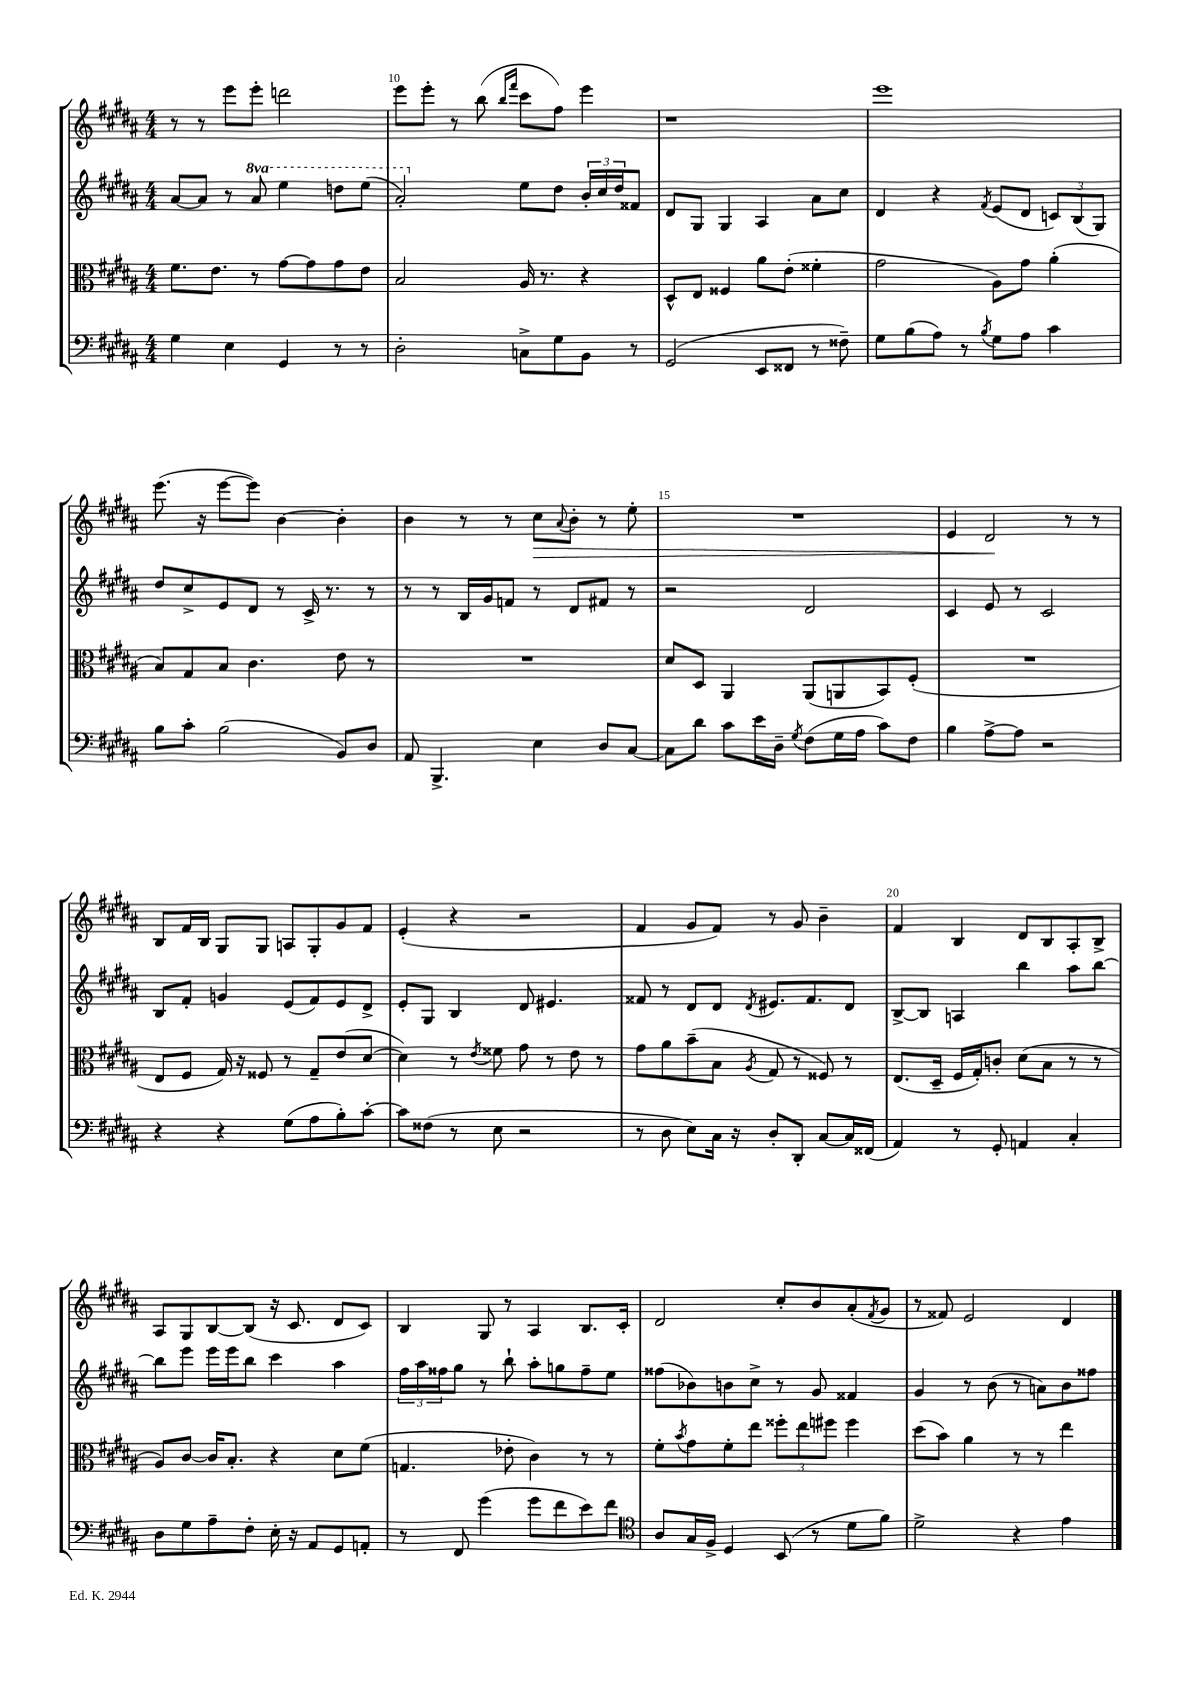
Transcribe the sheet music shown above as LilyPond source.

<<
\new StaffGroup <<
\new Staff = "s0" {
    \clef treble \key b \major \numericTimeSignature \time 4/4
    r8 r8 e'''8 e'''8-. d'''2 |
    e'''8 e'''8-. r8 b''8( \grace { b''16 fis'''16 } cis'''8 fis''8) e'''4 |
    r1 |
    e'''1 |
    e'''8.( r16 e'''8~ e'''8) b'4~ b'4-. |
    b'4 r8 r8 cis''8\> \appoggiatura { ais'8 } b'8-. r8 e''8-. |
    R1 |
    e'4 dis'2\! r8 r8 |
    b8 fis'16 b16 gis8 gis8 a8 gis8-. gis'8 fis'8 |
    e'4-.( r4 r2 |
    fis'4 gis'8 fis'8) r8 gis'8 b'4-- |
    fis'4 b4 dis'8 b8 ais8-. b8-> |
    ais8 gis8 b8~ b8( r16 cis'8. dis'8 cis'8) |
    b4 gis8 r8 ais4 b8. cis'16-. |
    dis'2 cis''8-. b'8 ais'8-.( \acciaccatura { fis'8 } gis'8 |
    r8 fisis'8) e'2 dis'4 \bar "|." |
}
\new Staff = "s1" {
    \clef treble \key b \major \numericTimeSignature \time 4/4 \set Staff.ottavationMarkups = #ottavation-simple-ordinals
    ais'8~ ais'8 r8 \ottava #1 ais''8 e'''4 d'''8 e'''8( |
    ais''2-.) \ottava #0 e''8 dis''8 \tuplet 3/2 { b'16-. cis''16 dis''16 } fisis'8 |
    dis'8 gis8 gis4 ais4 ais'8 cis''8 |
    dis'4 r4 \acciaccatura { fis'8 } e'8( dis'8 \tuplet 3/2 { c'8) b8( gis8) } |
    dis''8 cis''8-> e'8 dis'8 r8 cis'16-> r8. r8 |
    r8 r8 b16 gis'16 f'8 r8 dis'8 fis'8 r8 |
    r2 dis'2 |
    cis'4 e'8 r8 cis'2 |
    b8 fis'8-. g'4 e'8( fis'8) e'8 dis'8-> |
    e'8-. gis8 b4 dis'8 eis'4. |
    fisis'8 r8 dis'8 dis'8 \acciaccatura { dis'8 } eis'8. fisis'8. dis'8 |
    b8~-> b8 a4 b''4 ais''8 b''8~ |
    b''8 e'''8 e'''16 e'''16 b''8 cis'''4 ais''4 |
    \tuplet 3/2 { fis''16 ais''16 fisis''16 } gis''8 r8 b''8-! ais''8-. g''8 fisis''8-- e''8 |
    fisis''8( bes'8) b'8 cis''8-> r8 gis'8 fisis'4 |
    gis'4 r8 b'8( r8 a'8) b'8 fisis''8 \bar "|." |
}
\new Staff = "s2" {
    \clef alto \key b \major \numericTimeSignature \time 4/4
    fis'8. e'8. r8 gis'8~ gis'8 gis'8 e'8 |
    b2 ais16 r8. r4 |
    dis8-^ e8 fisis4 ais'8 e'8-.( fisis'4-. |
    gis'2 ais8) gis'8 ais'4-.( |
    b8) gis8 b8 cis'4. e'8 r8 |
    R1 |
    dis'8 dis8 ais,4 ais,8( a,8 b,8) fis8-.( |
    R1 |
    e8 fis8 gis16) r16 fisis8 r8 gis8-- e'8( dis'8~ |
    dis'4) r8 \acciaccatura { e'8 } fisis'8 gis'8 r8 e'8 r8 |
    gis'8 ais'8 b'8--( b8 \acciaccatura { ais8 } gis8 r8 fisis8) r8 |
    e8.( dis16-- fis16 gis16-.) c'8-. dis'8( b8 r8 r8 |
    ais8) cis'8~ cis'16 b8.-. r4 dis'8 fis'8( |
    g4. ees'8-. cis'4) r8 r8 |
    fis'8-. \acciaccatura { b'8 } gis'8 fis'8-. e''8 \tuplet 3/2 { fisis''8-. e''8 fis''8 } fis''4 |
    dis''8( b'8) ais'4 r8 r8 e''4 \bar "|." |
}
\new Staff = "s3" {
    \clef bass \key b \major \numericTimeSignature \time 4/4
    gis4 e4 gis,4 r8 r8 |
    dis2-. c8-> gis8 b,8 r8 |
    gis,2( e,8 fisis,8 r8 fisis8--) |
    gis8 b8( ais8) r8 \acciaccatura { b8 } gis8 ais8 cis'4 |
    b8 cis'8-. b2( b,8) dis8 |
    ais,8 b,,4.-> e4 dis8 cis8~ |
    cis8 dis'8 cis'8 e'16 dis16-- \acciaccatura { gis8 } fis8( gis16 ais16 cis'8) fis8 |
    b4 ais8~-> ais8 r2 |
    r4 r4 gis8( ais8 b8-.) cis'8~-. |
    cis'8 fisis8( r8 e8 r2 |
    r8 dis8 e8) cis16 r16 dis8-. dis,8-. cis8~ cis16 fisis,16( |
    ais,4) r8 gis,8-. a,4 cis4-. |
    dis8 gis8 ais8-- fis8-. e16-. r16 ais,8 gis,8 a,8-. |
    r8 fis,8 gis'4( gis'8 fis'8 e'8) fis'8 |
    \clef tenor ais8 gis16 fis16-> dis4 b,8( r8 dis'8 fis'8) |
    dis'2-> r4 e'4 \bar "|." |
}
>>
>>
\layout { \context { \Score currentBarNumber = #9 \override BarNumber.break-visibility = ##(#f #t #t) barNumberVisibility = #(every-nth-bar-number-visible 5) } }
